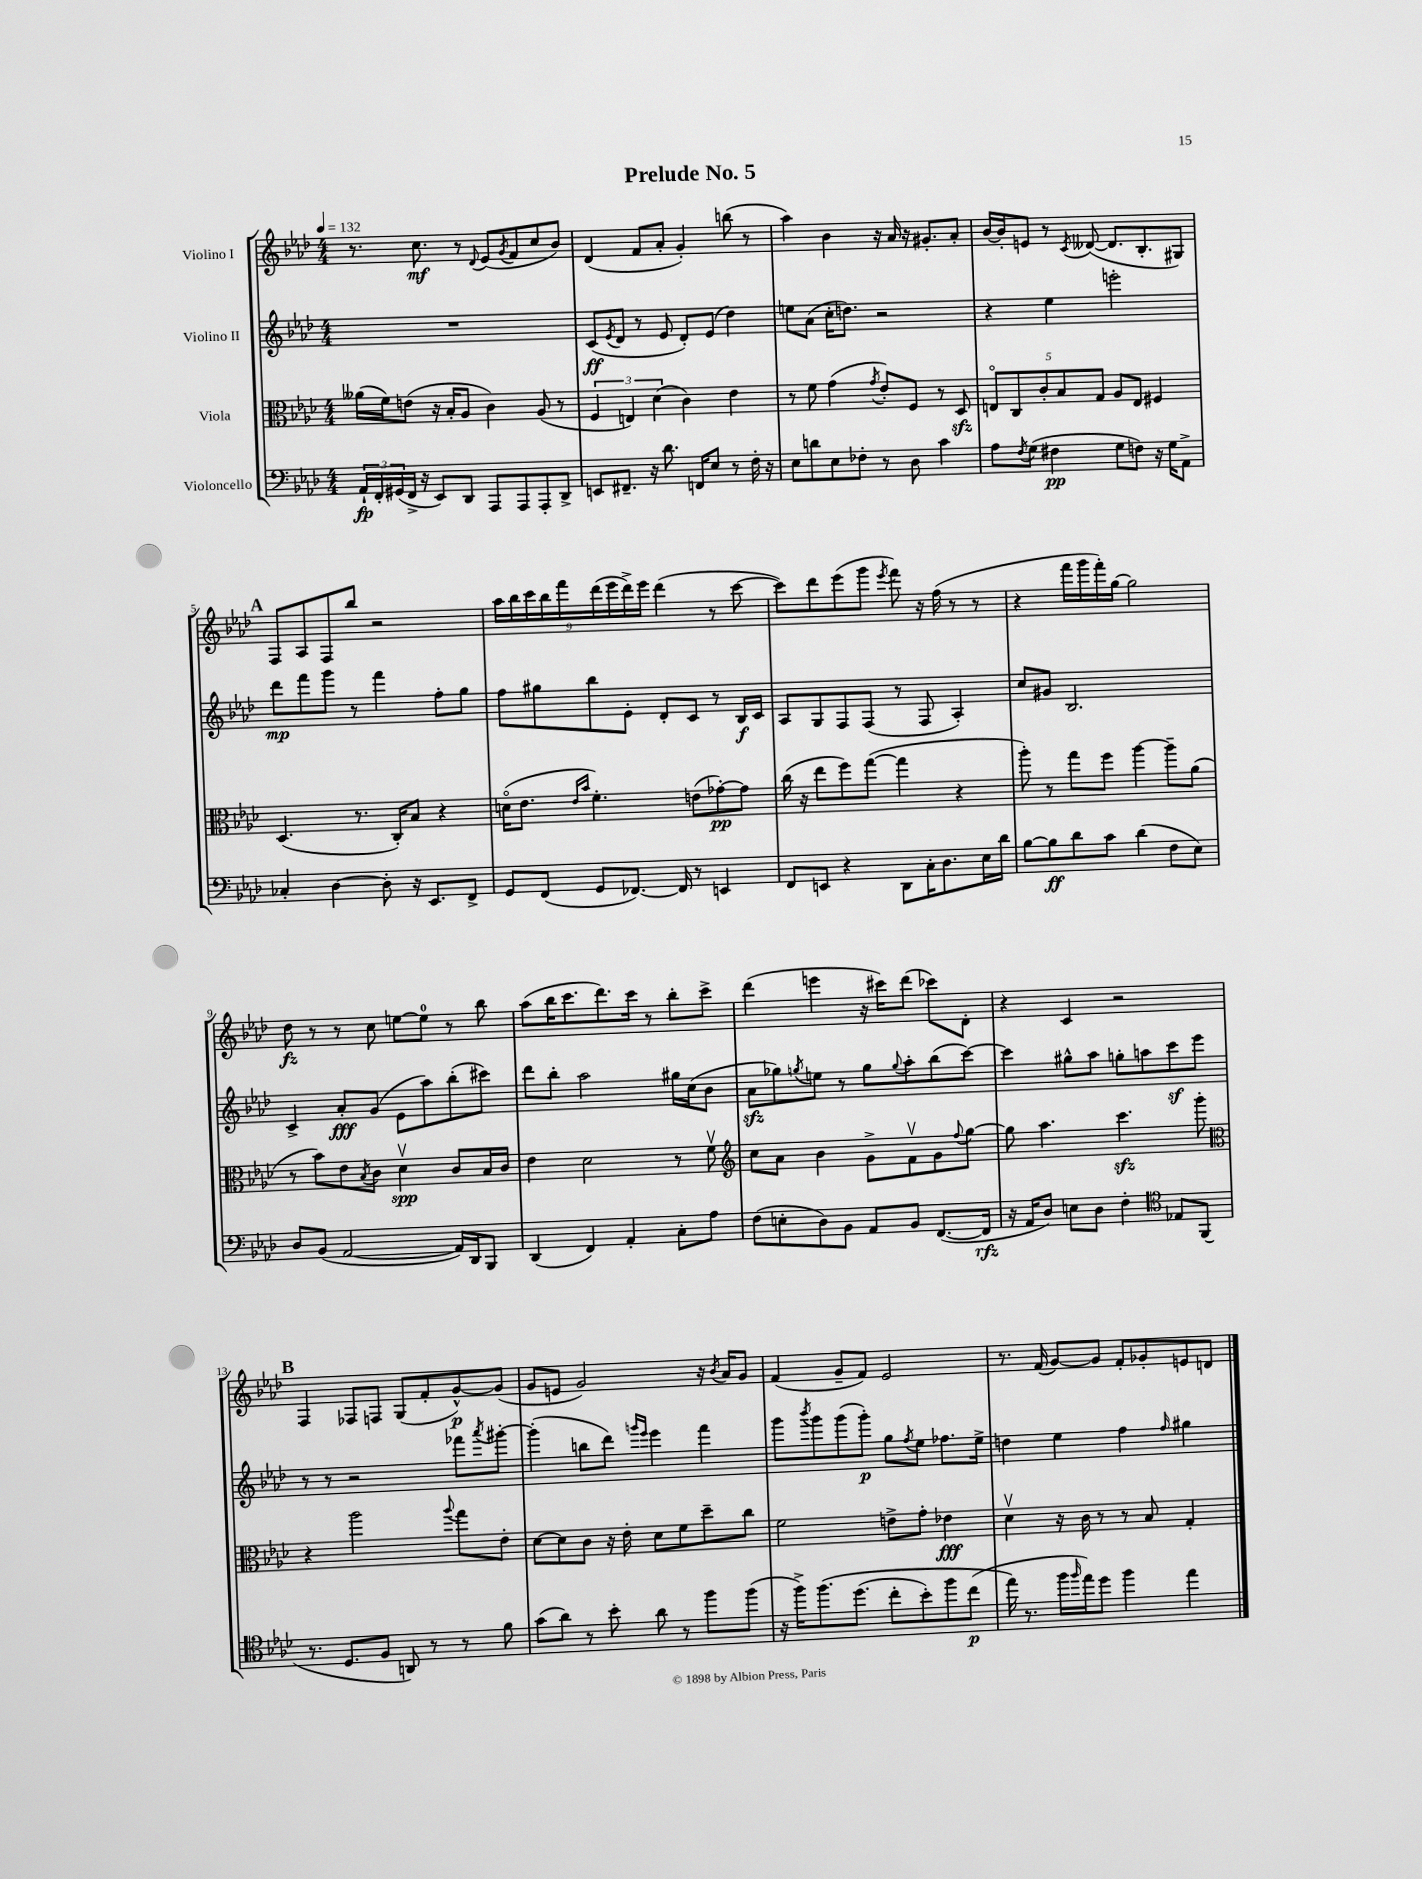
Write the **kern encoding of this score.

**kern	**kern	**kern	**kern
*staff4	*staff3	*staff2	*staff1
*clefF4	*clefC3	*clefG2	*clefG2
*k[b-e-a-d-]	*k[b-e-a-d-]	*k[b-e-a-d-]	*k[b-e-a-d-]
*M4/4	*M4/4	*M4/4	*M4/4
*MM132	*MM132	*MM132	*MM132
24AA-`/LL	(16a--\LL	1r	8.r
24FF'/	.	.	.
.	16f\J)	.	.
(24GG#/	.	.	.
16FF^/JJ	(8e\J	.	.
16r	.	.	8.cc\
8EE-/L)	16r	.	.
.	16B-'/LK	.	.
8DD-/J	8A-/J	.	8r
.	.	.	8qqd-/
8AAA-/L	4c\)	.	(8e-/L
.	.	.	8qg/
8AAA-/	.	.	8f/
8AAA-'/	(8A-/	.	8cc/
8DD-^/J	8r	.	8b-/J)
=	=	=	=
8EE/L	6F/	(8c/L	(4d-/
.	.	8qe-/	.
8.FF#~/J	.	8d-/J	.
.	6E/)	.	.
.	.	8r	8f/L
16r	.	.	.
.	(6d-\	.	.
8.d-\	.	8e-/	8a-'/J
.	4c\)	8d-'/L)	4g'/)
16FF/LK	.	.	.
8E-/J	.	(8e-/J	.
8r	4e-\	4dd-\)	(8bb\
16F'\	.	.	8r
16r	.	.	.
=	=	=	=
8E-\L	8r	8ee\L	4aa-\)
8d\	8f\	(8a-\J	.
8E-\	(4g\	16cc'\LK	4b-\
.	.	8.dd\J)	.
8F-'\J	.	.	.
.	8qg/	.	.
8r	8e-'/L)	2r	16r
.	.	.	16a-/
8D-\	8F/J	.	16r
.	.	.	8.g#'/L
4c\	8r	.	.
.	8D-/	.	8a-'/J
=	=	=	=
8A-\L	10Eo/L	4r	[16b-/LL
.	.	.	16b-'/]J
.	10C/	.	.
8qF/	.	.	.
(8G\J	.	.	8e/J
.	10c'/	.	.
4F#\	.	4ee-\	8r
.	10B-/	.	.
.	.	.	8qc/
.	.	.	([8d--/
.	10G/J	.	.
8G\L	8A-/L	2eee'\	8.d--/]L
8F\J)	8E/J	.	.
.	.	.	8.B-'/
16r	4F#/	.	.
16G\LK	.	.	.
8AA-^\J	.	.	8G#/J)
=	=	=	=
4C-'/	(4.D-/	8ddd-\L	8F/L
.	.	8fff\	8A-/
[4D-\	.	8ggg\J	8F/
.	8.r	8r	8bb-/J
8D-'\]	.	4fff\	2r
.	16C'/LK)	.	.
16r	8B-/J	.	.
8.EE-/L	.	.	.
.	4r	8ff'\L	.
8FF^/J	.	8gg\J	.
=	=	=	=
8GG/L	(16do\LK	8ff\L	18aa-\LL
.	.	.	18bb-\
.	8.e-\J	.	.
.	.	.	18ccc\
(8FF/J	.	8gg#\	.
.	.	.	18bb-\
.	.	.	18fff\
.	16qqe-/LL	.	.
.	16qqb-/JJ	.	.
8GG/L	4.f'\)	8bb-\	.
.	.	.	(18ddd-\
.	.	.	18eee-\
[8.FF-/J)	.	8e-'\J	.
.	.	.	18ddd-^\)
.	.	.	18eee-\JJ
.	.	8d-'/L	(4ddd-\
16FF-/]	.	.	.
8r	(8e\L	8c/J	.
4EE/	[8g-'\)	8r	8r
.	8g-\]J	16B-/LL	[8ccc\
.	.	16c/JJ	.
=	=	=	=
8FF/L	(16cc\	8A-/L	8ccc\]L)
.	16r	.	.
8EE/J	8ee-\L	8G/	8ddd-\
4r	8ff\)	8F/	(8eee-\
.	([8gg\J	(8F/J	8ggg\J
.	.	.	8qeee-/
8DD-\L	4gg\]	8r	8fff\)
16C'\K	.	8F/	16r
8.D-\	.	.	(16ff\
.	4r	4A-'/)	8r
16E-\L	.	.	8r
16d-\JJ	.	.	.
=	=	=	=
[8B-\L	8aa-'\)	8cc/L	4r
8B-\]	8r	8g#/J	.
8d-\	8gg\L	2.B-/	16fff\LL
.	.	.	16ggg\
8c\J	8ff\J	.	16fff'\)
.	.	.	[16gg\JJ
(4d-\	[4aa-\	.	2gg\]
8F\L	8aa-~\]L	.	.
8E-\J)	(8a-\J	.	.
=	=	=	=
8D-/L	8r	4c^/	8dd-\
(8BB-/J	8b-\L)	.	8r
[2AA-/	8e-\	8a-'/L	8r
.	8qB-/	.	.
.	8c\J	(8g/J	8cc\
.	4d-v\	8e-\L	[8ee\L
.	.	8aa-\)	8ee\]J
16AA-/]LL)	8c/L	(8bb-'\	8r
16DD-/J	.	.	.
8BBB-/J	16B-/L	8ccc#\J)	8bb-\
.	16c/JJ	.	.
=	=	=	=
(4DD-/	4e-\	8ddd-\L	(8aa-\L
.	.	8bb-'\J	16bb-\K
.	.	.	8.ccc\
4FF/)	2d-\	2aa-\	.
.	.	.	8.ddd-\)
4AA-'/	.	.	.
.	.	.	16ccc\Jk
.	.	.	8r
8C'\L	8r	16gg#\LL	8bb-'\L
.	.	(16cc\J	.
8A-\J	8fv\	8b-\J	8ccc^\J
=	=	=	=
*	*clefG2	*	*
(8F\L	8cc\L	8a-\L	(4ddd-\
8E'\	8a-\J	8gg-\)	.
.	.	8qgg/	.
8D-\)	4b-\	8ee\J	4eee\
8BB-\J	.	8r	.
8AA-/L	8g^\L	8gg\L	16r
.	.	.	16ccc#\LK)
.	.	8qqgg/	.
8BB-/J	8fv\	8aa-'\	(8ddd-\J
([8.FF/L	8g\	(8bb-\	8ccc-\L)
.	8qqff/	.	.
.	[8gg\J	[8ccc\J)	8d-'\J
16FF/]Jk	.	.	.
=	=	=	=
16r	8gg\]	4ccc\]	4r
16AA-/LK	.	.	.
8D-/J)	4.aa-\	.	.
8E\L	.	8gg#^^\L	4c/
8D-\J	.	8aa-\J	.
4F'\	4.ccc\	8gg'\L	2r
.	.	8aa\	.
*clefC4	*	*	*
8E-/L	.	8ccc\	.
(8FF/J	8ggg'\	8eee-\J	.
=	=	=	=
*	*clefC3	*	*
8.r	4r	8r	4F/
.	.	8r	.
8.D-/L	.	.	.
.	2aa-\	2r	8F-/L
8F/J	.	.	8F/J
8AA/)	.	.	(8G/L
8r	.	.	8f'/
.	8qqaa-/	.	.
8r	8gg\L	8fff-\L	[8g^^/)
.	.	8qaaa-/	.
8f\	8e-'\J	[8ggg#'\J	(8g/]J
=	=	=	=
(8g\L	[8d-\L	(4ggg#'\]	8g/L
8a-\J)	8d-\]	.	8e/J
8r	8c\J	8bb\L	2g/)
8b-'\	16r	8ddd-\J)	.
.	16e-'\	.	.
.	.	16qqggg/LL	.
.	.	16qqeee-/JJ	.
8a-\	8d-\L	4eee-\	.
8r	8f\	.	.
8ff\L	8dd-~\	4fff\	16r
.	.	.	8qb-/
.	.	.	16a-/LK
(8ff\J	8cc\J	.	8g/J
=	=	=	=
16r	2f\	8ggg\L	(4f/
16ff^\LK)	.	.	.
.	.	8qbbb-/	.
&(8.ff\	.	8ggg\	.
.	.	(8ggg\	8g~/L
(8.dd-\J	.	.	.
.	.	8ggg'\J)	8f/J)
8cc'\L	8e^\L	8gg\L	2e-/
.	.	8qff/	.
8b-'\)	8g'\J	8ee-\J	.
8ff\	4e-\	8.ff-\L	.
(8cc\J	.	.	.
.	.	16ee-^\Jk	.
=	=	=	=
16ee-\&)	4d-v\	4dd\	8.r
8.r	.	.	.
.	.	.	(16f/
16ff\LL	16r	4ee-\	[8g/L)
16qqff/	.	.	.
16ee-\J)	16c\	.	.
8dd-\J	8r	.	8g/]J
4ff\	8r	4ff\	8f'/L
.	8B-/	.	8g-'/
.	.	16qqff/	.
4ee-\	4G'/	4gg#\	8e/
.	.	.	8d/J
==	==	==	==
*-	*-	*-	*-
